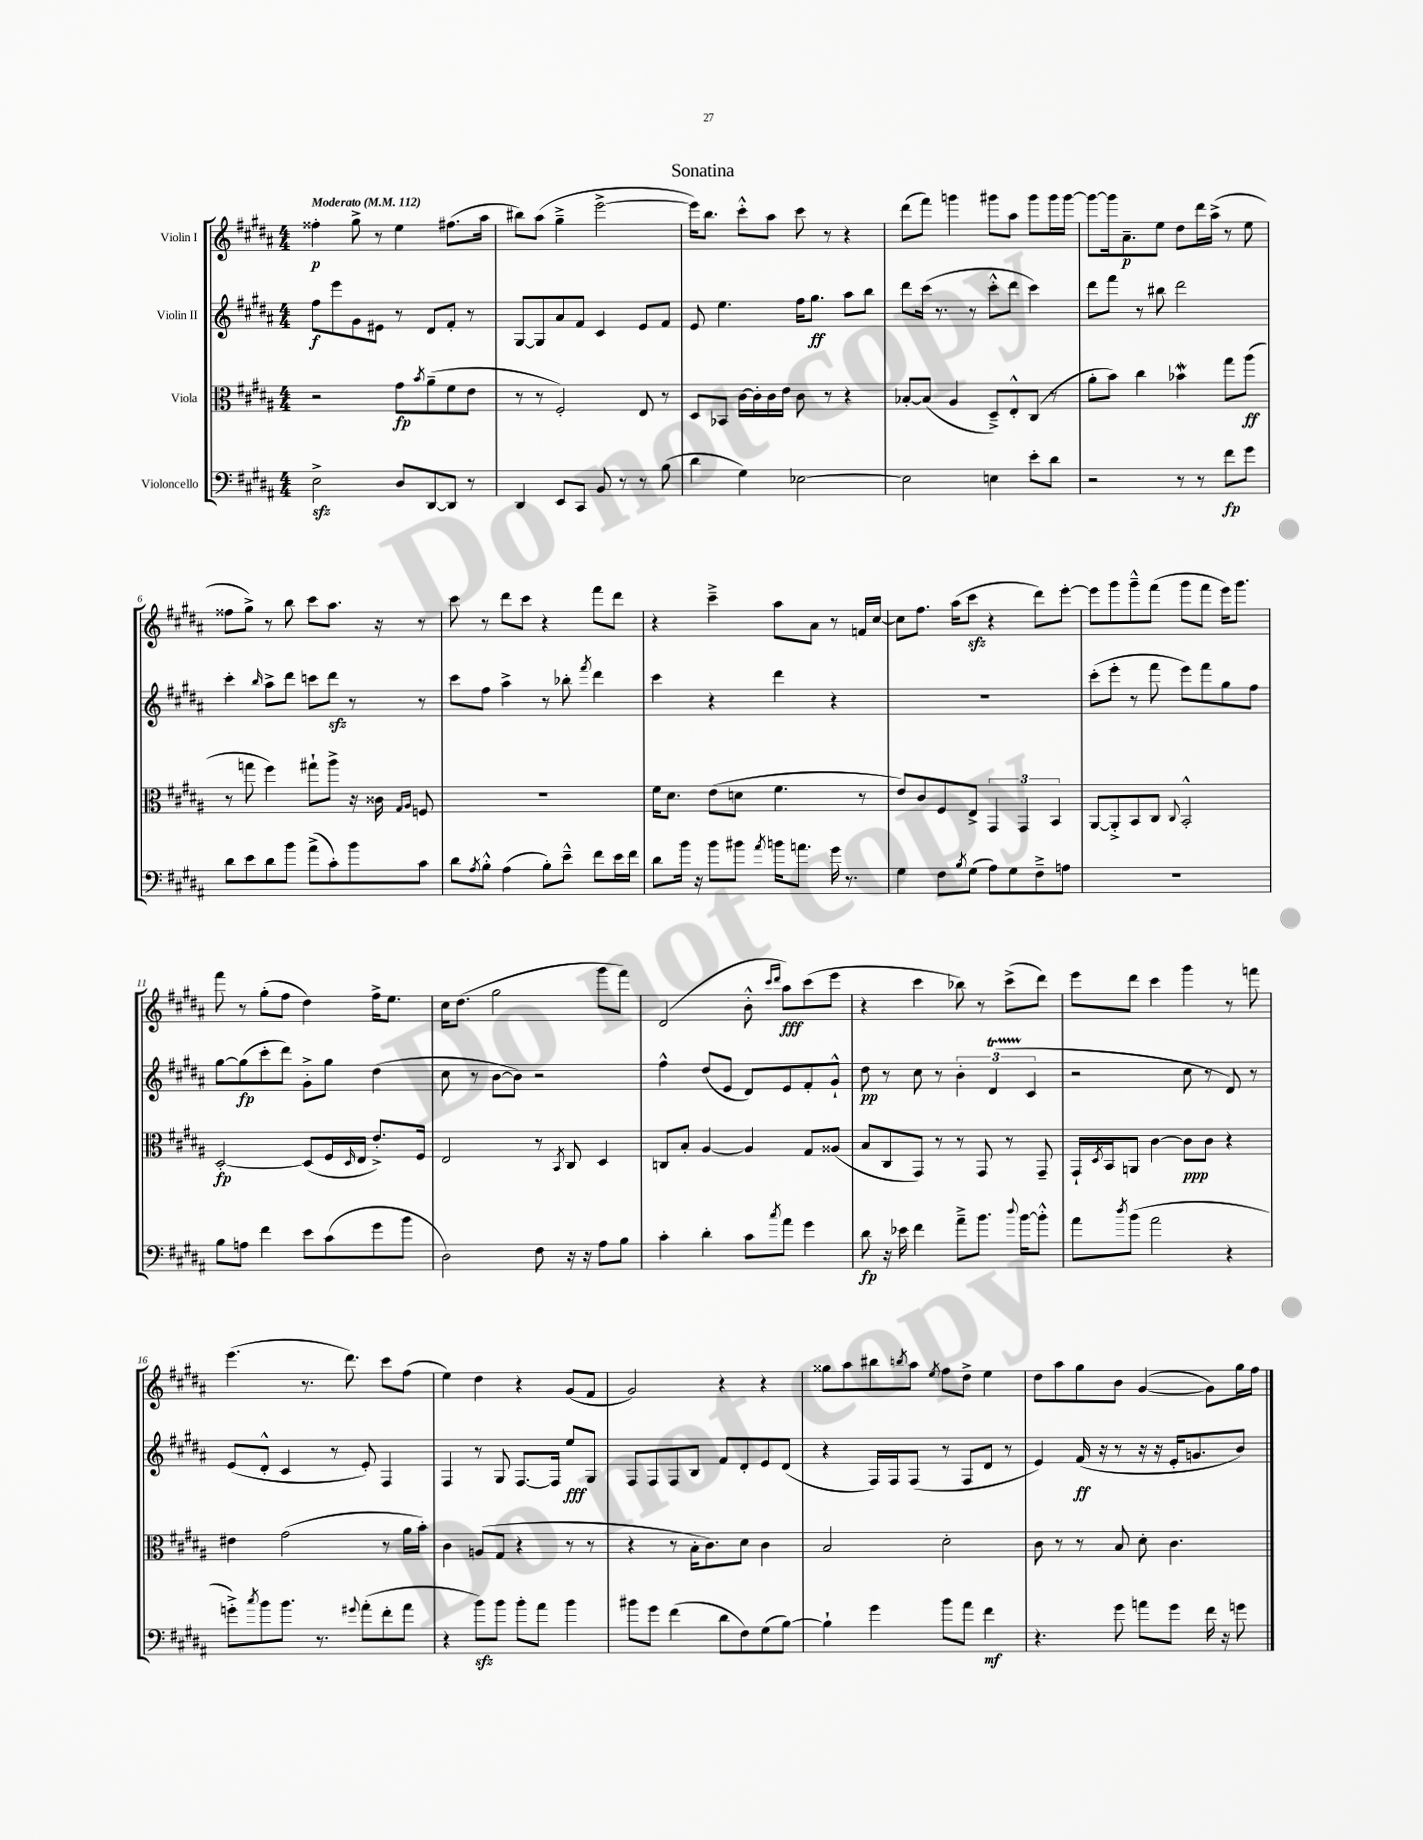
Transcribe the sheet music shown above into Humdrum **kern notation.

**kern	**kern	**kern	**kern
*staff4	*staff3	*staff2	*staff1
*clefF4	*clefC3	*clefG2	*clefG2
*k[f#c#g#d#a#]	*k[f#c#g#d#a#]	*k[f#c#g#d#a#]	*k[f#c#g#d#a#]
*M4/4	*M4/4	*M4/4	*M4/4
*MM112	*MM112	*MM112	*MM112
2E^\	2r	8ff#\L	4ff##'\
.	.	8eee\	.
.	.	8g#\	8gg#^\
.	.	8e#\J	8r
8D#/L	8g#\L	8r	4ee\
.	8qb/	.	.
[8DD#/	(8a#~\	8d#/L	.
8DD#/]J	8f#\	8f#'/J	(8.ff#\L
8r	8e\J	8r	.
.	.	.	16aa#\Jk
=	=	=	=
4DD#/	8r	[8G#/L	8bb#\L)
.	8r	8G#/]	(8aa#\J
8EE/L	2F#'/)	8a#/	4gg#~^\
8CC#/J	.	8f#/J	.
8BB/	.	4c#/	[2eee^\
8r	.	.	.
8r	8E/	8e/L	.
(8B\	8r	8f#/J	.
=	=	=	=
4d#\	8D#/L	8e/	16eee\]LK)
.	.	.	8.bb\J
.	8BB-/J	4.ee\	.
4G#\)	[16c#\LL	.	8ccc#'^^\L
.	16c#'\]	.	.
.	16c#\	.	8aa#\J
.	16e\JJ	.	.
[2E-\	8c#\	16ff#\LK	8ccc#\
.	.	8.gg#\J	.
.	8r	.	8r
.	4r	8aa#\L	4r
.	.	8bb\J	.
=	=	=	=
2E-\]	[8B-'/L	8ddd#\L	(8ddd#\L
.	(8B-/]J	(16ccc#\Jk	8fff#\J)
.	.	8.r	.
.	4A#/	.	4ggg\
.	.	8r	.
4E\	8D#~^/L)	8ccc#'^^\L	8ggg#\L
.	8E'^^/	8ddd#\J	8aa#\J
8e'\L	(8C#/J	4ccc#\)	8ggg#\L
8d#\J	8r	.	16ggg#\L
.	.	.	[16ggg#\JJ
=	=	=	=
2r	8a#'\L	8ddd#\L	8ggg#\_L
.	8b\J)	8fff#\J	16ggg#\]k
.	.	.	8.a#~\
.	4cc#\	8r	.
.	.	8bb#\	8ee\J
8r	4b-\	2ddd#\	8dd#\L
8r	.	.	16ddd#\L
.	.	.	(16aa#^\JJ
8f#\L	8gg#\L	.	8r
8g#\J	(8aa#\J	.	8ee\
=	=	=	=
8d#\L	8r	4ccc#'\	8ff##\L
8e\	8gg\	.	8gg#^\J)
.	.	16qqbb/	.
8d#\	4ff#\)	8aa#^\L	8r
8b\J	.	8ddd#\J	8bb\
(8a#^\L	8gg#`\L	8ccc\L	8ccc#\L
8c#'\)	8aa#^\J	8ddd#\J	8.aa#\J
8b\	16r	8r	.
.	16c##\	.	16r
.	16qqG#/LL	.	.
.	16qqA#/JJ	.	.
8c#\J	8F/	8r	8r
=	=	=	=
8d#\L	1r	8ccc#\L	8ccc#\
8qA#/	.	.	.
8B'^^\J	.	8ff#\J	8r
(4A#\	.	4aa#^\	8ddd#\L
.	.	.	8ccc#\J
8B'\L)	.	8r	4r
8e~^^\J	.	8bb-'\	.
.	.	8qfff#/	.
8f#\L	.	4ddd#\	8fff#\L
16e\L	.	.	8ddd#\J
16f#\JJ	.	.	.
=	=	=	=
8d#\L	16f#\LK	4ccc#\	4r
.	8.d#\J	.	.
16b\Jk	.	.	.
16r	.	.	.
8b\L	(8e\L	4r	4ccc#~^\
8b#\J	8d\J	.	.
8qa#/	.	.	.
16b\LK	4.f#\	4ddd#\	8aa#\L
8.a\J	.	.	.
.	.	.	8a#\J
16g#\	.	4r	8r
8.r	.	.	.
.	8r	.	16f/LL
.	.	.	[16cc#/JJ
=	=	=	=
4G#\	8e/L)	1r	8cc#\]L
.	8c#/	.	8.ff#\J
8F#\L	8F#/	.	.
.	.	.	(16aa#\LK
8qB/	.	.	.
(8G#\J	8E^/J	.	8ccc#\J
8A#\L)	6GG#/	.	4r
8G#\	.	.	.
.	6GG#/	.	.
8F#~^\	.	.	8ddd#\L)
.	6BB/	.	.
8A\J	.	.	[8eee'\J
=	=	=	=
1r	[8AA#/L	(8ccc#'\L	8eee\]L
.	8AA#'^/]	8eee'\J	8ggg#\
.	8BB/	8r	8ggg#~^^\
.	8C#/J	8fff#\	(8fff#\J
.	8qqC#/	.	.
.	2BB'^^/	8eee\L)	8ggg#\L
.	.	8fff#\	8fff#\J
.	.	8gg#\	16eee\LK)
.	.	.	8.ggg#\J
.	.	8ff#\J	.
=	=	=	=
8B\L	[2D#'/	[8gg#\L	8fff#\
8A\J	.	(8gg#\]	8r
4f#\	.	8ccc#'\	(8gg#'\L
.	.	8ddd#\J)	8ff#\J
8e\L	(8D#/]L	8g#'^\L	4dd#\)
(8c#\	16F#/L	8gg#\J	.
.	16qqD#/	.	.
.	16E/JJ	.	.
8g#\	8.e'^/L)	(4dd#\	16ff#^\LK
.	.	.	8.ee\J
8b\J	.	.	.
.	16F#/Jk	.	.
=	=	=	=
2D#\)	2E/	8cc#\	16cc#\LK
.	.	.	(8.dd#\J
.	.	8r	.
.	.	[8b\L	2gg#\
.	.	8b\]J)	.
8F#\	8r	2r	.
.	8qBB/	.	.
16r	8C#/	.	.
16r	.	.	.
8A#\L	4D#/	.	8ggg#\L
8B\J	.	.	8fff#\J)
=	=	=	=
4c#'\	8C/L	4ff#^^\	(2d#/
.	8B'/J	.	.
4d#'\	[4A#/	(8dd#/L	.
.	.	8e/J	.
8c#\L	4A#/]	8d#/L)	8b'^^\
.	.	.	16qqccc#/LL
8qcc#/	.	.	16qqddd#/JJ
8a#\J	.	8e/	8aa#\L)
4g#\	8G#/L	8f#'/	(8ccc#\
.	(8A##/J	8g#`^^/J	8eee\J
=	=	=	=
8d#\	8B/L	8dd#\	4r
16r	8C#/	8r	.
16e-\	.	.	.
4f#\	8GG#/J)	8cc#\	4ccc#\
.	8r	8r	.
8a#~^\L	8r	6b'\	8bb-\)
8.b\J	8GG#/	.	8r
.	.	(6d#/	.
.	8r	.	(8ccc#^\L
8qqdd#/	.	.	.
[16b\LK	.	.	.
.	.	6c#/	.
8b'^^\]J	8GG#~/	.	8ddd#\J)
=	=	=	=
8a#\L	16GG#`/LL	2r	8eee\L
.	8qD#/	.	.
.	16BB/J	.	.
8qdd#/	.	.	.
(8b\J	8AA/J	.	8ddd#\J
2a#\	[4c#\	.	4ccc#\
.	8c#\]L	8cc#\	4ggg#\
.	8c#\J	8r	.
4r	4r	8d#/)	8r
.	.	8r	8fff\
=	=	=	=
8g'^\L)	4e#\	(8e/L	(4.eee\
8qcc#/	.	.	.
8b\	.	8d#'^^/J	.
8.b\J	(2g#\	4c#/	.
.	.	.	8.r
8.r	.	.	.
.	.	8r	.
.	.	.	8.ddd#\)
8qqg#/	.	.	.
(8a#'\L	.	8e'/)	.
8f#'\	8r	4F#/	8ccc#\L
8a#\J	16a#\LL	.	(8ff#\J
.	16b'\JJ)	.	.
=	=	=	=
4r	4c#\	4F#/	4ee\)
8b\L)	(8A/L	8r	4dd#\
8b\J	8G#/J	8G#/	.
8b'\L	4r	[8.F#/L	4r
8a#\J	.	.	.
.	.	16F#/]Jk	.
4b\	8r	8ee/L	(8g#/L
.	8r	8G#/J	8f#/J
=	=	=	=
8b#\L	4r	8F#/L	2g#/)
8g#\J	.	8F#/	.
(4f#\	8r	8F#/	.
.	16B'\LK	8B/J	.
.	8.c#\)	.	.
8d#\L	.	8f#/L	4r
8F#\)	8d#\J	8d#'/	.
(8G#\	4c#\	8e/	4r
[8B\J)	.	(8d#/J	.
=	=	=	=
4B`\]	2B/	4r	8gg##\L
.	.	.	8aa#\
4g#\	.	16F#/LL)	8bb#\
.	.	16F#/J	.
.	.	.	8qbb/
.	.	(8F#/J	8aa#\J
.	.	.	8qee/
8b\L	2d#'\	8r	8ff#\L
8a#\J	.	8F#/L	8dd#^\J
4f#\	.	8d#/J	4ee\
.	.	8r	.
=	=	=	=
4.r	8c#\	4e/)	8dd#\L
.	8r	.	8aa#\
.	8r	(16f#/	8gg#\
.	.	16r	.
8g#\	8B/	8r	8b\J
8a\L	8d#'\	16r	([4g#/
.	.	16r	.
8g#\J	4.c#\	16e'/LK	.
.	.	8.g/	.
16f#\	.	.	8g#\]L)
16r	.	.	.
8g\	.	8b/J)	16gg#\L
.	.	.	16ff#\JJ
==	==	==	==
*-	*-	*-	*-
